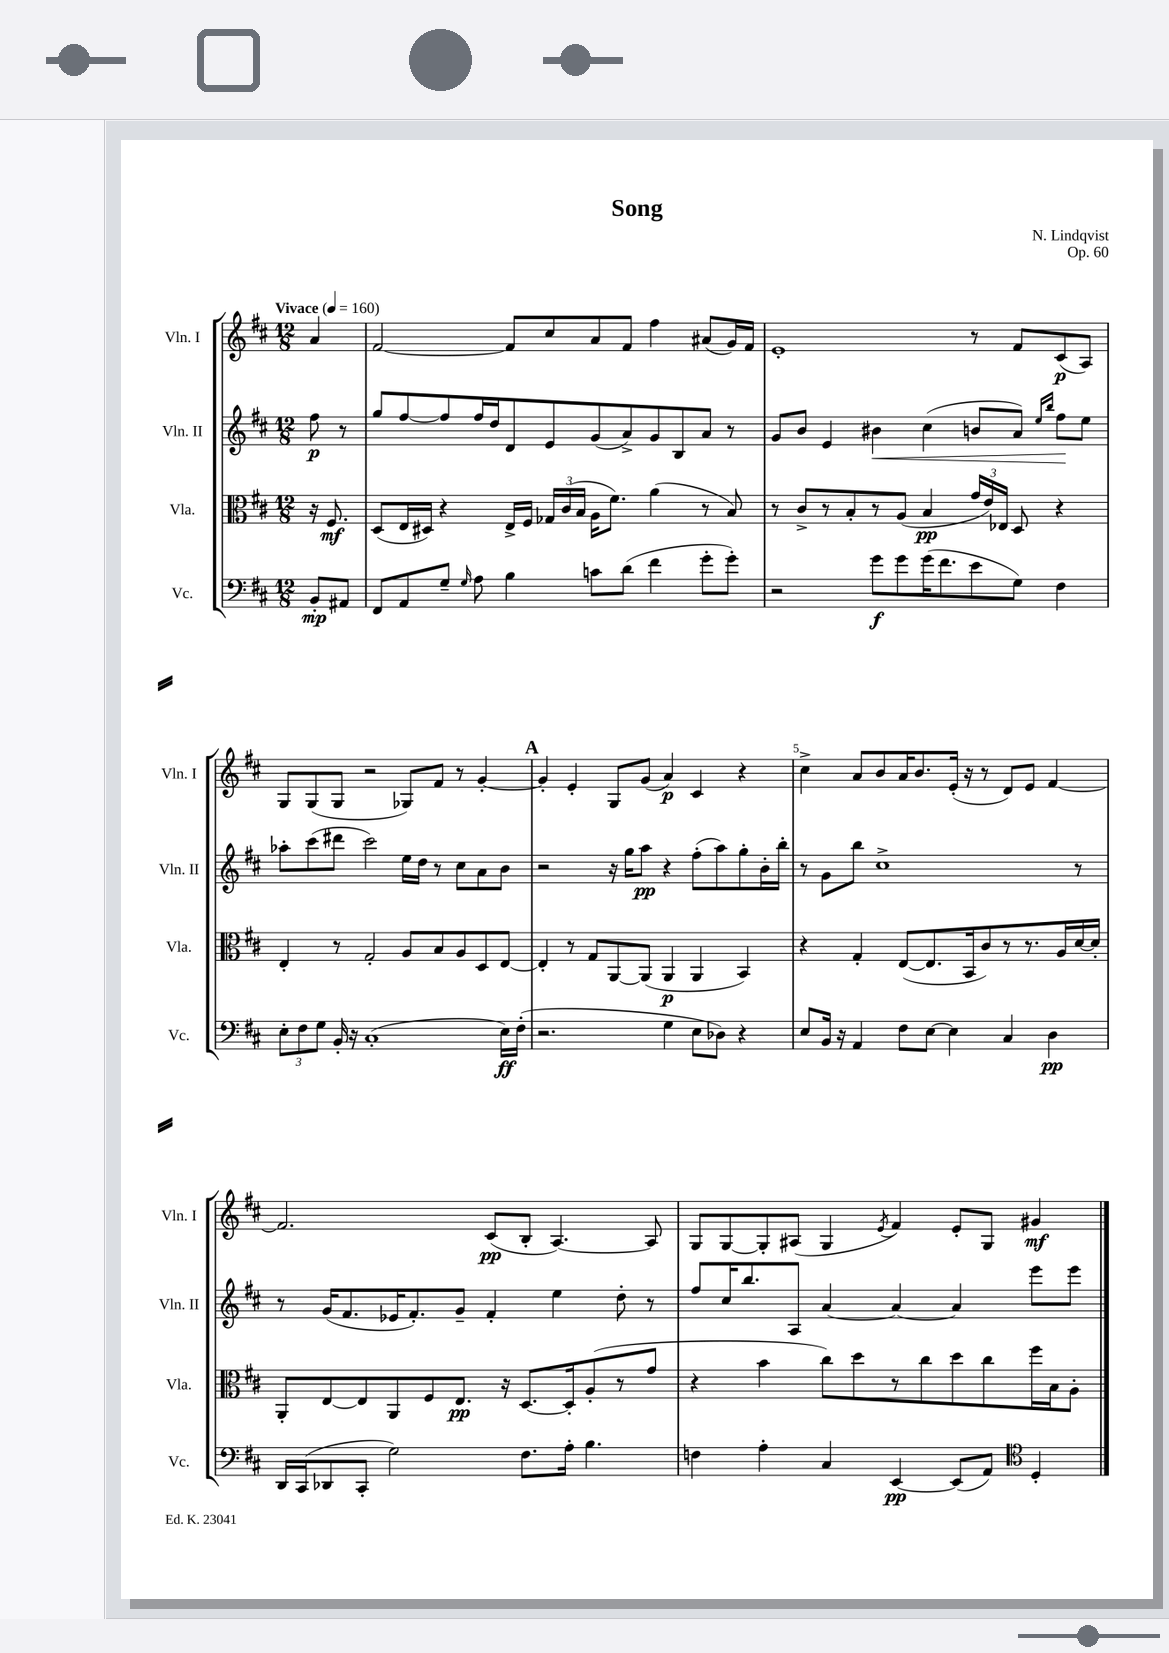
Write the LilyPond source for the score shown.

\header { title = "Song" composer = "N. Lindqvist" opus = "Op. 60" }
<<
\new StaffGroup <<
\new Staff = "s0" \with { instrumentName = "Vln. I" shortInstrumentName = "Vln. I" } {
    \clef treble \key d \major \numericTimeSignature \time 12/8 \partial 4 \tempo "Vivace" 4 = 160
    \autoBeamOff a'4 |
    fis'2~ fis'8[ cis''8 a'8 fis'8] fis''4 ais'8[( g'16) fis'16] |
    e'1-. r8 fis'8[ cis'8\p( a8]) |
    g8[ g8( g8] r2 ges8[) fis'8] r8 g'4~-. |
    \mark \markup { \bold "A" } g'4-. e'4-. g8[ g'8]( a'4\p) cis'4 r4 |
    cis''4-> a'8[ b'8 a'16 b'8. e'16]-.( r16 r8 d'8[) e'8] fis'4~ |
    fis'2. cis'8[\pp( b8]-. a4.~) a8 |
    g8[ g8~ g8-. ais8]( g4 \acciaccatura { e'8 } fis'4) e'8[-. g8] gis'4\mf \bar "|." |
}
\new Staff = "s1" \with { instrumentName = "Vln. II" shortInstrumentName = "Vln. II" } {
    \clef treble \key d \major \numericTimeSignature \time 12/8 \partial 4
    \autoBeamOff fis''8\p r8 |
    g''8[ fis''8~ fis''8 fis''16 d''16 d'8 e'8 g'8( a'8->) g'8 b8 a'8] r8 |
    g'8[ b'8] e'4 bis'4\< cis''4( b'8[ a'8]) \grace { e''16[ b''16] } fis''8[\! e''8] |
    aes''8[-. cis'''8( dis'''8] cis'''2) e''16[ d''16] r8 cis''8[ a'8 b'8] |
    \mark \markup { \bold "A" } r2 r16 g''16[ a''8]\pp r4 fis''8[-.( a''8) g''8-. b'16-. b''16]-. |
    r8 g'8[ b''8] cis''1-> r8 |
    r8 g'16[( fis'8. ees'16 fis'8.-.) g'8]-- fis'4-. e''4 d''8-. r8 |
    fis''8[ cis''16 b''8. a8] a'4~ a'4~ a'4 e'''8[ e'''8] \bar "|." |
}
\new Staff = "s2" \with { instrumentName = "Vla." shortInstrumentName = "Vla." } {
    \clef alto \key d \major \numericTimeSignature \time 12/8 \partial 4
    \autoBeamOff r16 fis8.\mf |
    d8[( e16 dis16]) r4 e16[-> fis16] \tuplet 3/2 { ges16[ cis'16( b16] } a16[ fis'8.]) a'4( r8 b8) |
    r8 cis'8[-> r8 b8-. r8 a8]( b4\pp \tuplet 3/2 { g'16[ e'16) ees16] } d8 r4 |
    e4-. r8 g2-. a8[ b8 a8 d8 e8]~ |
    \mark \markup { \bold "A" } e4-. r8 g8[ a,8~ a,8]( a,4\p a,4 b,4) |
    r4 g4-. e8[~( e8. b,16 cis'8) r8 r8. a16 d'16~ d'16]-. |
    a,8[-. e8~ e8 a,8 fis8 e8.]\pp r16 d8.[~ d16-. a8-.( r8 g'8] |
    r4 b'4 cis''8[) d''8 r8 cis''8 d''8 cis''8 fis''16 b16 a8]-. \bar "|." |
}
\new Staff = "s3" \with { instrumentName = "Vc." shortInstrumentName = "Vc." } {
    \clef bass \key d \major \numericTimeSignature \time 12/8 \partial 4
    \autoBeamOff b,8[-.\mp ais,8] |
    fis,8[ a,8 g8]-- \grace { g16 } a8 b4 c'8[ d'8]( fis'4 g'8[-. g'8]-.) |
    r2 g'8[\f g'8 g'16( fis'8. e'8 g8]) fis4 |
    \tuplet 3/2 { e8[-. fis8 g8] } b,16-. r16 cis1-.( e16[\ff) fis16]-.( |
    \mark \markup { \bold "A" } r2. g4 e8[ des8]) r4 |
    e8[ b,16] r16 a,4 fis8[ e8]~ e4 cis4 d4\pp |
    d,16[ cis,16( des,8 cis,8]-. g2) fis8.[ a16]-. b4. |
    f4 a4-. cis4 e,4~\pp e,8[( a,8]) \clef tenor d4-. \bar "|." |
}
>>
>>
\layout { \context { \Score \override BarNumber.break-visibility = ##(#f #t #t) barNumberVisibility = #(every-nth-bar-number-visible 5) } }
